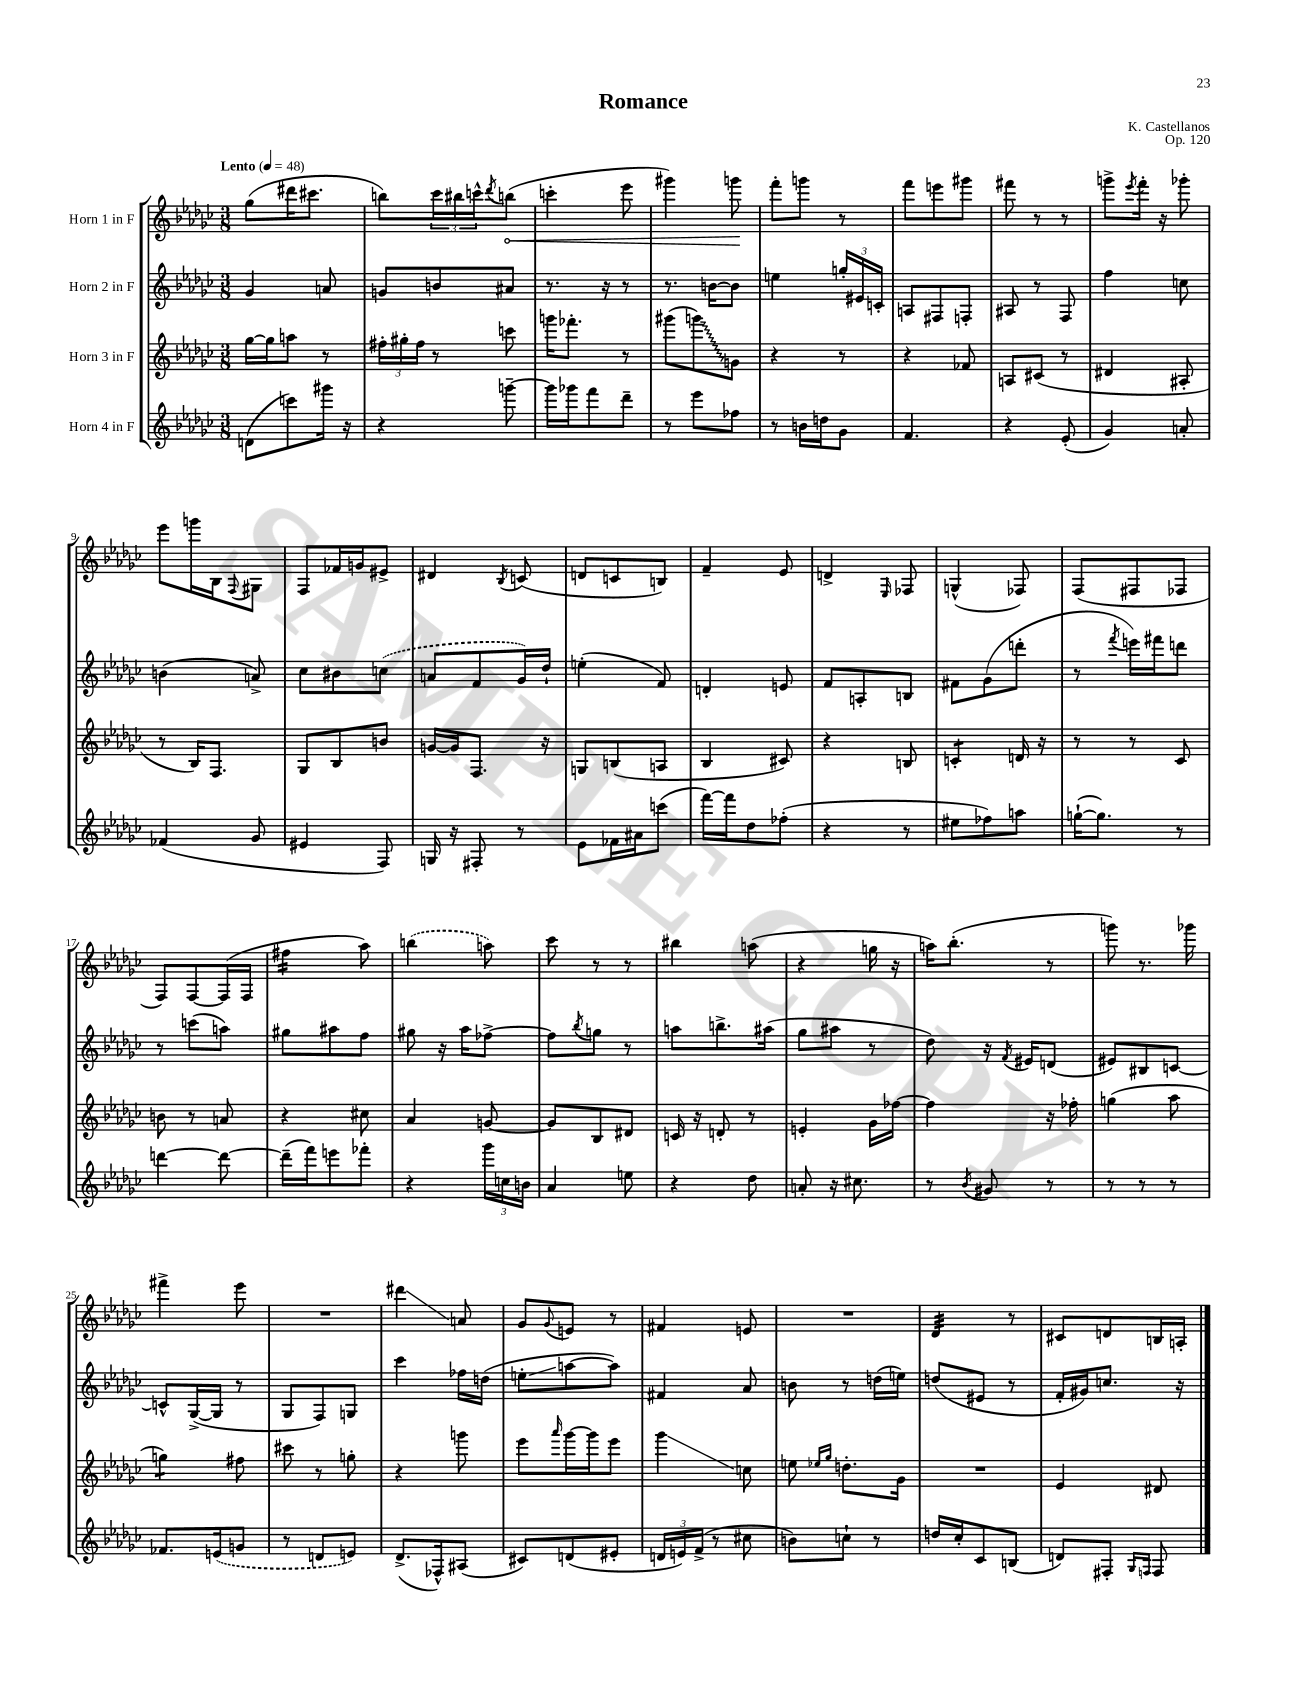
\header { title = "Romance" composer = "K. Castellanos" opus = "Op. 120" }
<<
\new StaffGroup <<
\new Staff = "s0" \with { instrumentName = "Horn 1 in F" } {
    \clef treble \key ges \major \numericTimeSignature \time 3/8 \tempo "Lento" 4 = 48
    ges''8( dis'''16 cis'''8. |
    b''8) \tuplet 3/2 { ces'''16 bis''16 c'''16-^ } \acciaccatura { des'''8 } \once \override Hairpin.circled-tip = ##t b''8\<( |
    c'''4-. ees'''8 |
    gis'''4) g'''8\! |
    f'''8-. g'''8 r8 |
    f'''8 e'''8 gis'''8 |
    fis'''8 r8 r8 |
    g'''8-> \acciaccatura { ees'''8 } f'''16-. r16 ges'''8-. |
    ees'''8 g'''16 bes16 \appoggiatura { f8 } gis8 |
    f8 fes'16 g'16 eis'8-> |
    dis'4 \acciaccatura { bes8 } c'8( |
    d'8 c'8 b8) |
    f'4-- ees'8 |
    d'4-> \grace { ees16 } fes8 |
    g4-^( fes8) |
    f8( fis8 fes8 |
    f8) f8~ f16( f16 |
    fis''4:16 aes''8) |
    \once \slurDashed b''4( a''8) |
    ces'''8 r8 r8 |
    bis''4 a''8( |
    r4 g''16 r16 |
    a''16) bes''8.-.( r8 |
    g'''8) r8. ges'''16 |
    fis'''4-> ees'''8 |
    R4. |
    dis'''4\glissando a'8 |
    ges'8 \appoggiatura { ges'8 } e'8 r8 |
    fis'4 e'8 |
    R4. |
    des'4:32 r8 |
    cis'8 d'8 b16 a16-. \bar "|." |
}
\new Staff = "s1" \with { instrumentName = "Horn 2 in F" } {
    \clef treble \key ges \major \numericTimeSignature \time 3/8
    ges'4 a'8 |
    g'8 b'8 ais'8 |
    r8. r16 r8 |
    r8. b'16~ b'8 |
    e''4 \tuplet 3/2 { g''16-. eis'16 c'16-. } |
    a8 fis8 f8-. |
    ais8 r8 f8 |
    f''4 c''8 |
    b'4( a'8->) |
    ces''8 bis'8 \once \slurDashed c''8( |
    a'8 f'8 ges'16) des''16-! |
    e''4-.( f'8) |
    d'4-. e'8 |
    f'8 a8-. b8 |
    fis'8 ges'8( d'''8-. |
    r8 \acciaccatura { f'''8 } e'''16) fis'''16 d'''8 |
    r8 c'''8( a''8) |
    gis''8 ais''8 f''8 |
    gis''8 r16 aes''16 fes''8~-> |
    fes''8 \acciaccatura { bes''8 } g''8 r8 |
    a''8 b''8.-> ais''16( |
    ges''8 ais''8 r8 |
    des''8) r16 \acciaccatura { f'8 } eis'16 d'8( |
    eis'8) bis8 c'8~ |
    c'8-^ ges16~->( ges16 r8 |
    ges8 f8) g8 |
    ces'''4 fes''16 d''16( |
    e''8-.\glissando a''8~ a''8) |
    fis'4 aes'8 |
    b'8 r8 d''16( e''16) |
    d''8( eis'8 r8 |
    f'16-. gis'16) c''8. r16 \bar "|." |
}
\new Staff = "s2" \with { instrumentName = "Horn 3 in F" } {
    \clef treble \key ges \major \numericTimeSignature \time 3/8
    ges''16~ ges''16 a''8 r8 |
    \tuplet 3/2 { fis''16-. gis''16-. fis''16 } r8 c'''8 |
    g'''16 fes'''8.-. r8 |
    gis'''8( \once \override Glissando.style = #'zigzag g'''8\glissando) g'8 |
    r4 r8 |
    r4 fes'8 |
    a8 cis'8( r8 |
    dis'4 ais8-. |
    r8 bes16) f8. |
    ges8 bes8 b'8 |
    g'16~ g'16 f8. r16 |
    g8 b8( a8 |
    bes4 cis'8) |
    r4 b8 |
    c'4:8-. d'16 r16 |
    r8 r8 ces'8 |
    b'8 r8 a'8 |
    r4 cis''8 |
    aes'4 g'8~ |
    g'8 bes8 dis'8 |
    c'16 r16 d'8-. r8 |
    e'4-. ges'16 fes''16~ |
    fes''4 r16 fes''16-. |
    g''4( aes''8 |
    g''4:8) fis''8 |
    cis'''8 r8 g''8-. |
    r4 g'''8 |
    ees'''8 \grace { aes'''16 } ges'''16~ ges'''16 ees'''8 |
    ges'''4\glissando c''8 |
    e''8 \grace { ees''16 ges''16 } d''8.-. ges'16 |
    R4. |
    ees'4 dis'8 \bar "|." |
}
\new Staff = "s3" \with { instrumentName = "Horn 4 in F" } {
    \clef treble \key ges \major \numericTimeSignature \time 3/8
    d'8( c'''8) gis'''16 r16 |
    r4 g'''8~-- |
    g'''16 ges'''16 f'''8 des'''8-- |
    r8 ees'''8 fes''8 |
    r8 b'16 d''16 ges'8 |
    f'4. |
    r4 ees'8-.( |
    ges'4) a'8-. |
    fes'4( ges'8 |
    eis'4 f8) |
    g16 r16 fis8-. r8 |
    ees'8 fes'16 ais'16 c'''8( |
    f'''16~) f'''16 des''8 fes''8-.( |
    r4 r8 |
    eis''8 fes''8) a''8 |
    g''16~-!( g''8.) r8 |
    d'''4~ d'''8~ |
    d'''16--( f'''16) e'''8 fes'''8-. |
    r4 \tuplet 3/2 { ges'''16 c''16 b'16 } |
    aes'4 e''8 |
    r4 des''8 |
    a'8-. r16 cis''8. |
    r8 \acciaccatura { bes'8 } gis'8 r8 |
    r8 r8 r8 |
    fes'8. \once \slurDashed e'16( g'8 |
    r8 d'8 e'8) |
    des'8.->( fes16-^) ais8( |
    cis'8) d'8( eis'8-. |
    \tuplet 3/2 { d'16 e'16) f'16->( } r8 cis''8 |
    b'8) c''8-! r8 |
    d''16 ces''16-. ces'8 b8( |
    d'8) fis8-. \grace { ges16 f16 } f8 \bar "|." |
}
>>
>>
